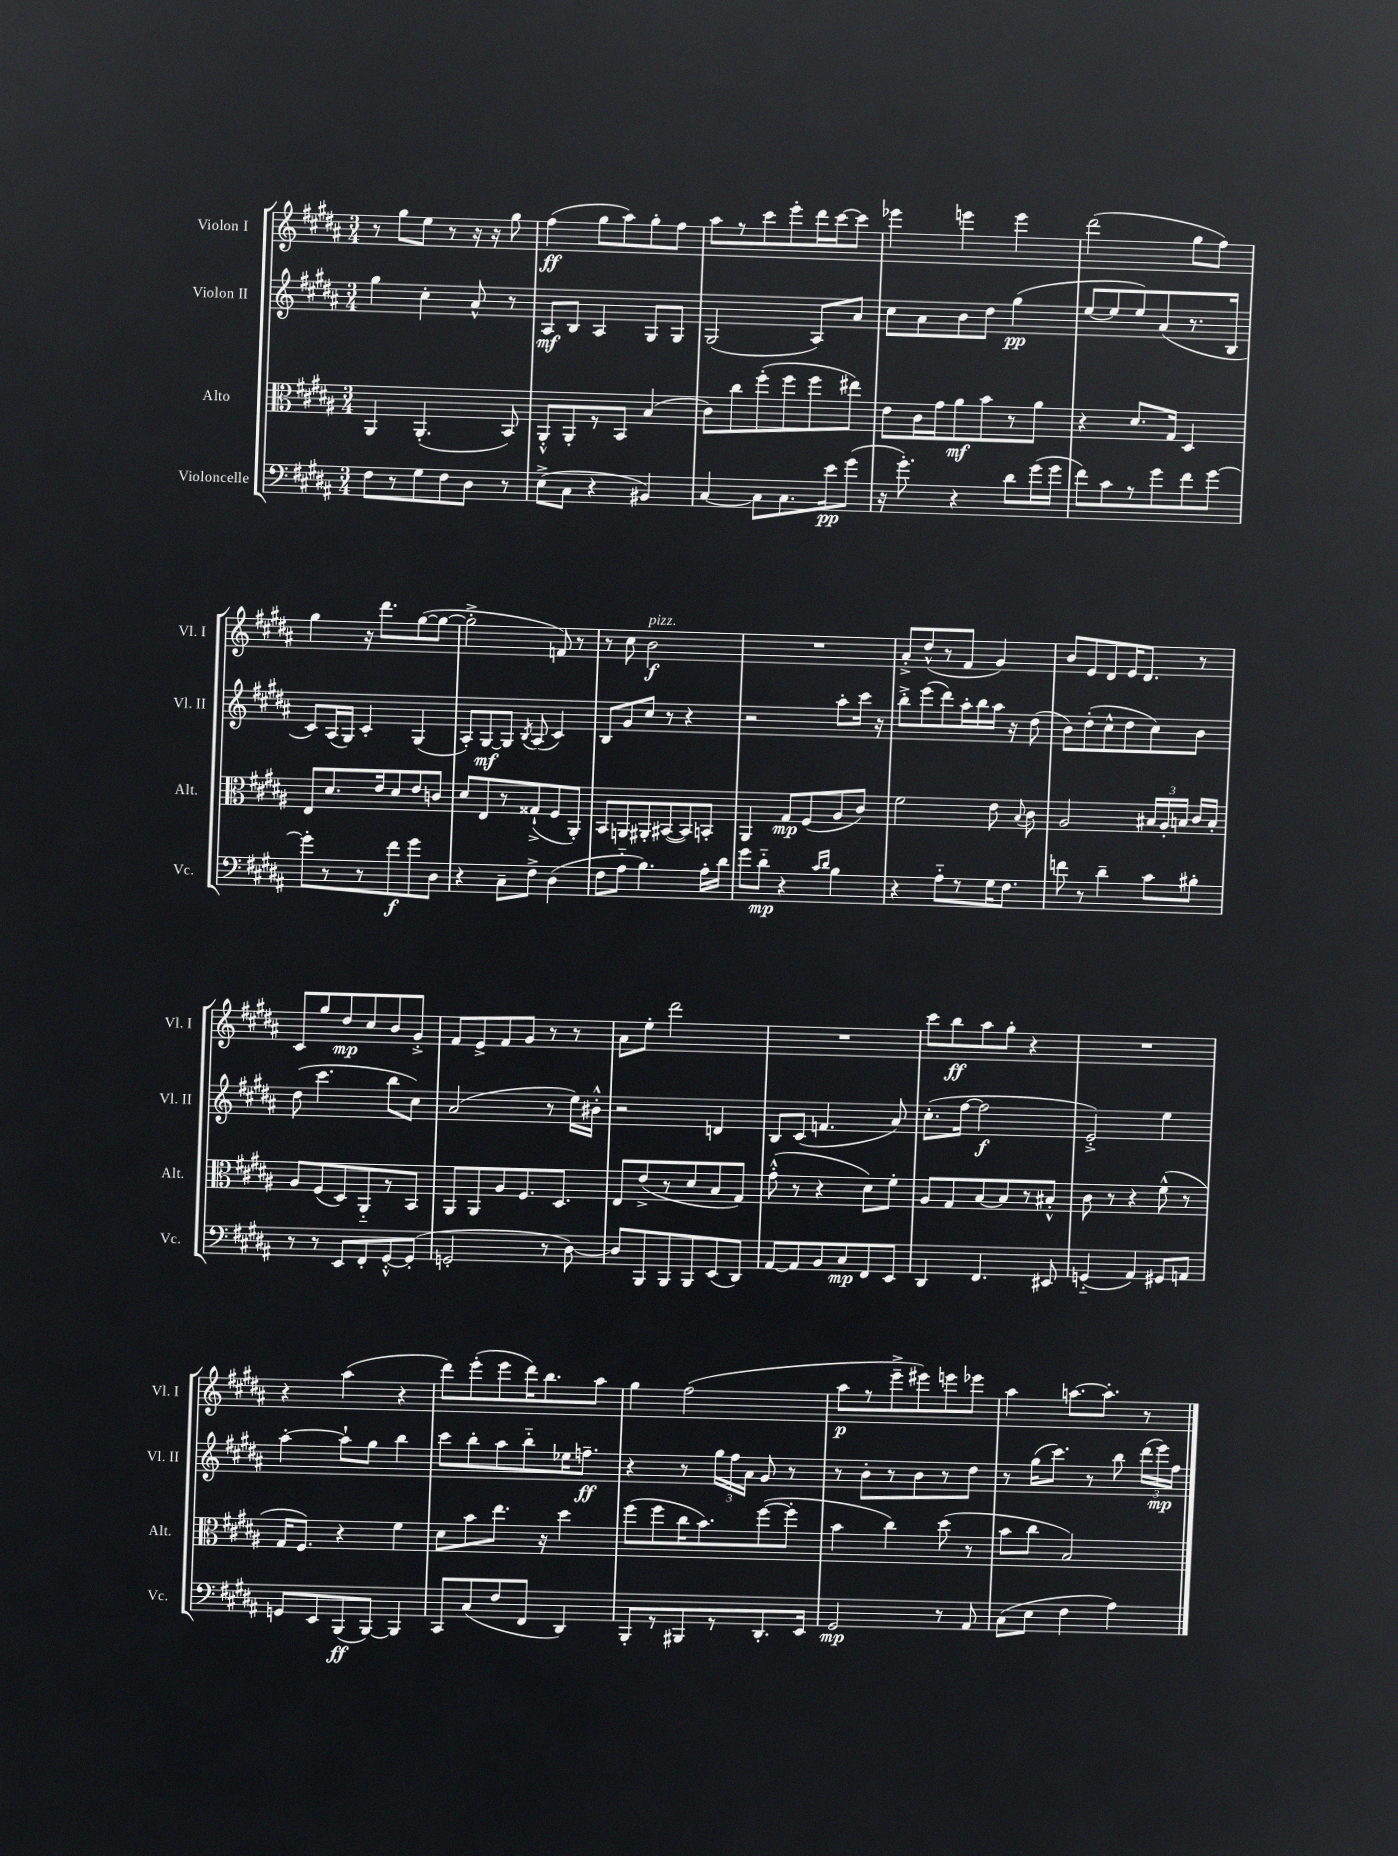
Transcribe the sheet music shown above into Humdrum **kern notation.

**kern	**kern	**kern	**kern
*staff4	*staff3	*staff2	*staff1
*clefF4	*clefC3	*clefG2	*clefG2
*k[f#c#g#d#a#]	*k[f#c#g#d#a#]	*k[f#c#g#d#a#]	*k[f#c#g#d#a#]
*M3/4	*M3/4	*M3/4	*M3/4
8F#\L	4AA#/	4gg#\	8r
8r	.	.	8gg#\L
8G#\	(4.AA#'/	4cc#'\	8ee\J
8F#\	.	.	8r
8D#\J	.	8a#^^/	16r
.	.	.	16r
8r	8BB/)	8r	8gg#\
=	=	=	=
(8E^\L	8AA#'^^/L	8A#/L	(4ff#\
8C#\J	8AA#'/	8B/J	.
4r	8r	4A#/	8gg#\L
.	8BB/J	.	8aa#\)
4BB#/)	(4B/	8G#/L	8gg#'\
.	.	8G#/J	8ff#\J
=	=	=	=
[4C#/	8c#\L)	(2G#/	8aa#\L
.	8cc#\	.	8r
8C#\]L	(8ff#'\	.	8ccc#\
8.C#\	8ff#\	.	8eee'\
.	8ff#\	8A#/L)	16ddd#\L
16e\k	.	.	[16ccc#\J
(8g#\J	8ee#\J)	8a#/J	8ccc#\]J
=	=	=	=
16r	8e\L	8cc#\L	4eee-\
8.g#'\)	.	.	.
.	16c#\L	8a#\	.
.	16g#\J	.	.
4r	8a#\	8b\	4eee\
.	8b\	8dd#\J	.
8d#\L	8r	(4gg#\	4eee\
(16g#\L	8a#\J	.	.
16g#\JJ	.	.	.
=	=	=	=
8f#\L)	4r	[8ee/L	(2ddd#\
8c#\	.	8ee/]	.
8r	8.d#/L	8ee/)	.
8g#\	.	(8a#/	.
.	16G#/Jk	.	.
8f#\	4D#/	8.r	8gg#\L
[8g#\J	.	.	8ff#\J)
.	.	16B/Jk	.
=	=	=	=
8g#'\]L	8E/L	8c#/L)	4gg#\
8r	8.d#/	(16A#/L	.
.	.	16G#/JJ)	.
8r	.	4c#'/	16r
.	16e/k	.	8.ddd#\L
8f#\	8d#/	.	.
8g#\	8e/	(4G#/	([8gg#\
8D#\J	8c/J	.	8gg#\_J
=	=	=	=
4r	8d#/L	8A#'/L)	2gg#'^\]
.	8E/	[8G#/	.
8C#~\L	8r	8G#/]J	.
.	.	8qB/	.
8F#^\J	(8G##`^/	(8A#/	.
(4D#\	8F#/	4c#/)	8f/)
.	8AA#'/J)	.	8r
=	=	=	=
8F#\L	8BB/L	8B/L	8r
8A#'~\J	8AA/	8g#/	8cc#\
4.B\)	8AA#'/	8cc#/J	2b\
.	([8BB#/	8r	.
.	8BB#/])	4r	.
16A#'\LL	8BB'/J	.	.
16d#\JJ	.	.	.
=	=	=	=
8g#\L	4AA#/	2r	2.r
8d#'~\J	.	.	.
4r	8G#/L	.	.
.	(8F#/	.	.
16qqc#/LL	.	.	.
16qqd#/JJ	.	.	.
4B\	8A#/	8aa#'\L	.
.	8c#/J)	16ccc#\Jk	.
.	.	16r	.
=	=	=	=
4r	2f#\	8bb'^\L	8a#'^/L
.	.	(8eee\	(8dd#^^/
8A#'~\L	.	8ddd#\)	8r
8r	.	16aa#'\L	8f#/J
.	.	16bb\	.
16G#\K	8e\	16aa#\JJ	4g#/)
8.F#\J	.	16r	.
.	8qqB/	.	.
.	8c#\	(8dd#\	.
=	=	=	=
8f\	2A#/	8b\L)	8b/L
8r	.	(8dd#'\	8e/
4d#~\	.	8cc#^^\	8d#/
.	.	8dd#\	16e/K
.	.	.	8.d#/J
8c#\L	24B#/LL	8cc#\)	.
.	24A#'/	.	.
.	24B/JJ	.	.
8B#'\J	16c#/LL	8b\J	8r
.	16B'/JJ	.	.
=	=	=	=
8r	8A#/L	(8dd#\	8c#/L
8r	(8F#/	4.ccc#\	8gg#/
8EE/L	8D#/)	.	8dd#/
8FF#'/	8AA#'~/	.	8cc#/
[8GG#'^^/	8r	8bb\L	8b/
(8GG#'/]J	8BB/J	8cc#\J)	8g#'^/J
=	=	=	=
2GG'/	8AA#/L	(2a#/	8f#/L
.	8AA#/	.	8e^/
.	8A#/	.	8f#/
.	8.F#/	.	8g#/J
8r	.	8r	8r
.	8.D#/J	.	.
[8D#\)	.	16ee\LL)	8r
.	.	16b#'^^\JJ	.
=	=	=	=
8D#/]L	8E/L	2r	8a#\L
8BBB/	(8e^/	.	8ee'\J
8BBB/	8r	.	2ddd#\
8BBB/	8d#/	.	.
(8EE/	8B/	4d/	.
8DD#/J)	8G#/J)	.	.
=	=	=	=
[8AA#/L	(8g#'^^\	8B/L	2.r
8AA#/]	8r	(8c#/J	.
8BB/	4r	4.f/	.
8C#/	.	.	.
8FF#/	8d#\L)	.	.
8EE/J	8f#'\J	8a#/)	.
=	=	=	=
4DD#/	8A#/L	(8.cc#'\L	8ccc#\L
.	8G#/	.	8bb\
.	.	[16ff#\Jk	.
4.FF#/	[8B/	2ff#\]	8aa#\
.	8B/]	.	8gg#'\J
.	8r	.	4r
8EE#/	8B#'^^/J	.	.
=	=	=	=
(4GG'~/	8c#\	2e'^/)	2.r
.	8r	.	.
4AA#/)	4r	.	.
8GG#/L	(8f#^^\	4ee\	.
8AA/J	8r	.	.
=	=	=	=
8GG/L	16G#/LK	[4aa#'\	4r
.	8.F#/J)	.	.
8EE/	.	.	.
(8BBB/	4r	8aa#`\]L	(4aa#\
[8BBB/J)	.	8gg#\J	.
4BBB/]	4f#\	4bb\	4r
=	=	=	=
8CC#/L	8d#\L	8ccc#\L	8ddd#\L)
(8C#/	8b\	8bb'\	(8eee'\
8F#/	8.ee\J	8aa#\	8eee\
8FF#/J	.	8bb'~\	16ddd#\K)
.	16r	.	8.bb\
4DD#/)	4dd#\	16ee-\K	.
.	.	8.ff~\J	.
.	.	.	8aa#\J
=	=	=	=
8BBB'/L	(8ff#\L	4r	4gg#\
8r	8ff#\	.	.
8BBB#/	16cc#\K	8r	(2ff#\
.	8.b\)	.	.
8r	.	24gg#\LL	.
.	.	24ff#\	.
.	.	24a#\JJ	.
8.DD#'/	([8ff#\	8g#/	.
.	8ff#'\]J	8r	.
16EE/Jk	.	.	.
=	=	=	=
2GG#/	4b\	8r	8aa#\L
.	.	8b'\L	8r
.	4cc#\)	8r	8eee~^\
.	.	8b\	8eee#\)
8r	(8dd#\	8r	8eee\
8AA#/	8r	8dd#\J	8eee-\J
=	=	=	=
(8C#\L	8b\L	8r	4aa#\
8E\J	8cc#\J	(16gg#\LK	.
.	.	8.ccc#\J)	.
4F#\	2B/)	.	[8.aa\L
.	.	8r	.
.	.	.	8.aa'\]J
4A#\)	.	8bb\	.
.	.	(24ddd#\LL	8r
.	.	24eee\)	.
.	.	24ff#\JJ	.
==	==	==	==
*-	*-	*-	*-
